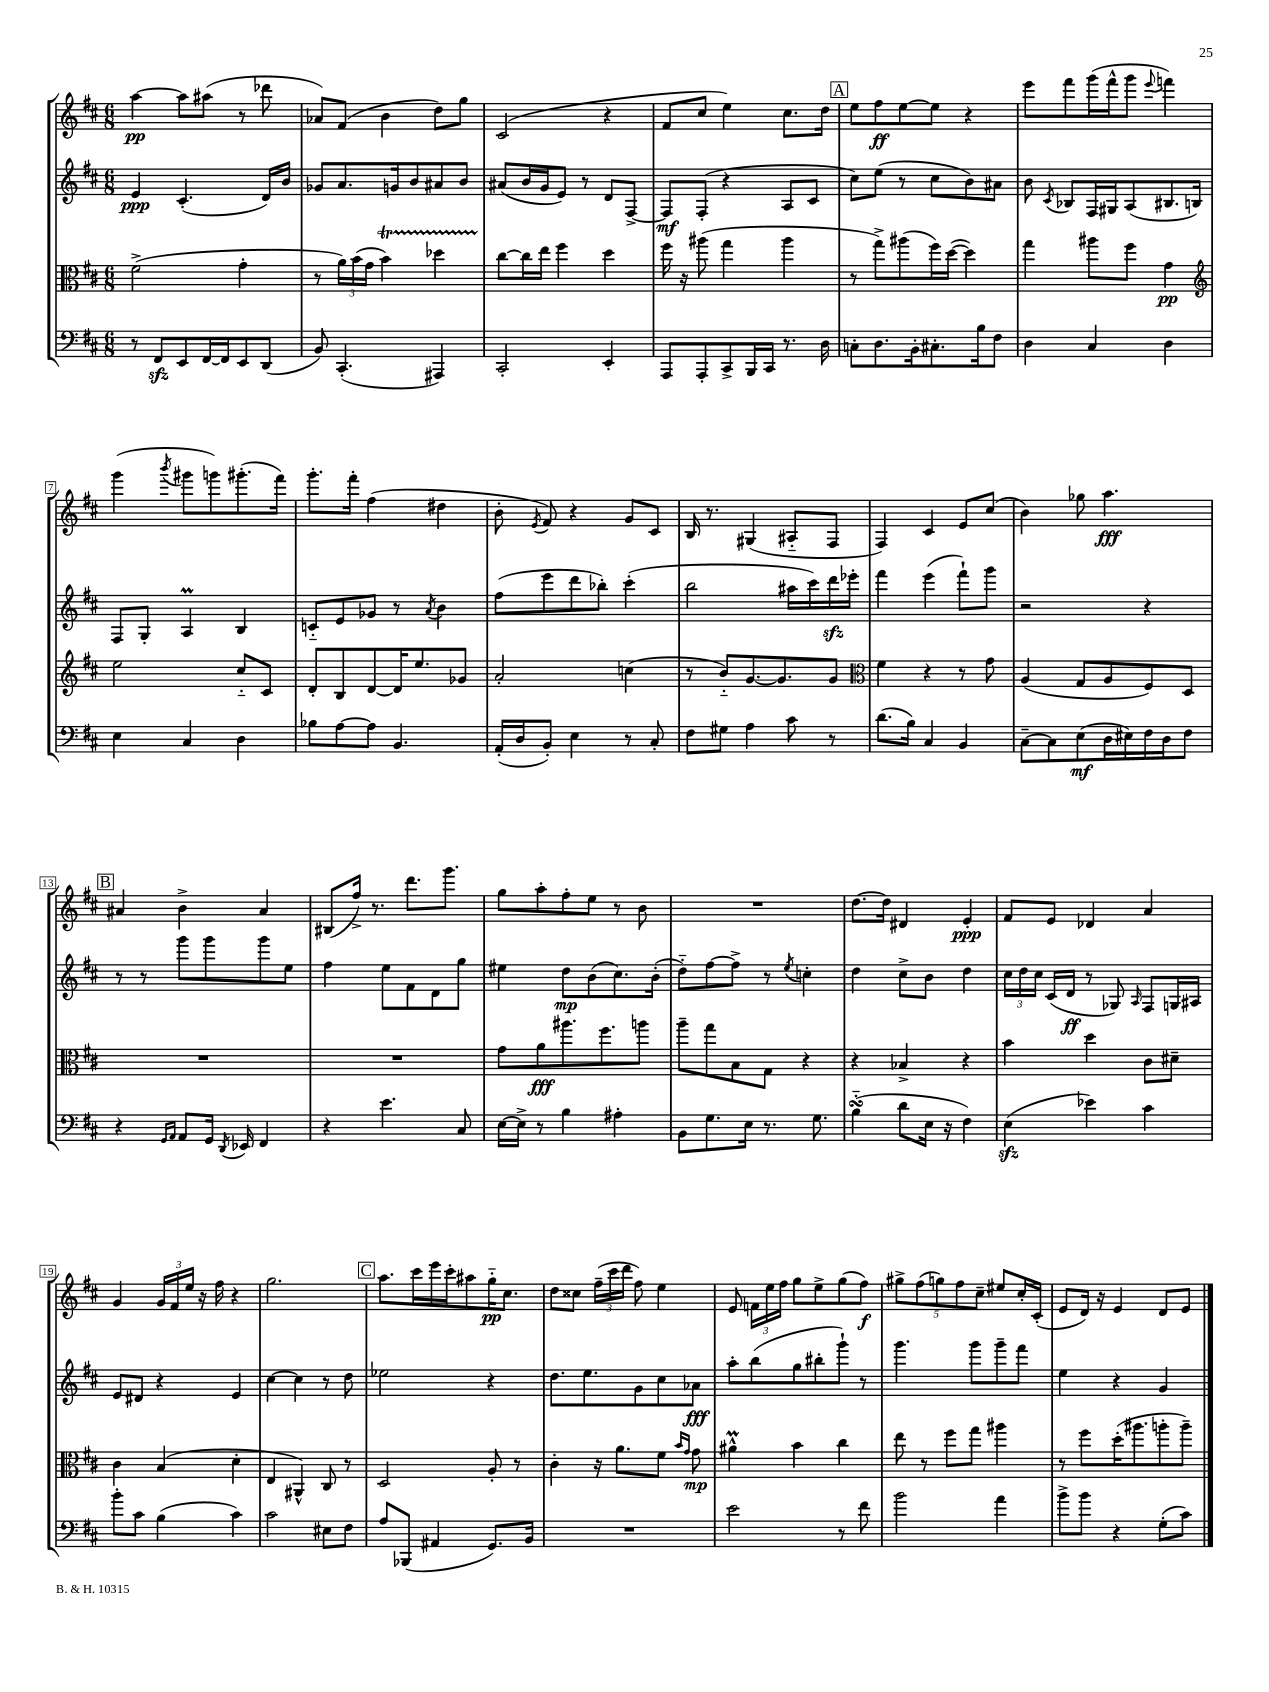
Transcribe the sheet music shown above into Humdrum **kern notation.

**kern	**dynam	**kern	**dynam	**kern	**dynam	**kern	**dynam
*part4	*part4	*part3	*part3	*part2	*part2	*part1	*part1
*staff4	*staff4	*staff3	*staff3	*staff2	*staff2	*staff1	*staff1
*clefF4	*	*clefC3	*	*clefG2	*	*clefG2	*
*k[f#c#]	*	*k[f#c#]	*	*k[f#c#]	*	*k[f#c#]	*
*M6/8	*	*M6/8	*	*M6/8	*	*M6/8	*
=1	=1	=1	=1	=1	=1	=1	=1
8r	.	(2f#^\	.	4e/	ppp	[4aa\	pp
8FF#zz/L	.	.	.	.	.	.	.
8EE/	.	.	.	(4.c#'/	.	8aa\L]	.
[16FF#/L	.	.	.	.	.	(8aa#X\J	.
16FF#/J]	.	.	.	.	.	.	.
8EE/	.	4g'\	.	.	.	8r	.
(8DD/J	.	.	.	16d/LL)	.	8ddd-X\	.
.	.	.	.	16b/JJ	.	.	.
=2	=2	=2	=2	=2	=2	=2	=2
8BB/)	.	8r	.	8g-X/L	.	8a-X/L)	.
(4.CC#'/	.	24a\LL)	.	8.a/	.	(8f#/J	.
.	.	(24b\	.	.	.	.	.
.	.	24g\JJ	.	.	.	.	.
.	.	4bT\)	.	.	.	4b\	.
.	.	.	.	16gn/k	.	.	.
.	.	.	.	8b/	.	.	.
4AAA#X/)	.	4dd-XTTT\	.	8a#X/	.	8dd\L)	.
.	.	.	.	8b/J	.	8gg\J	.
=3	=3	=3	=3	=3	=3	=3	=3
2CC#'/	.	[8cc#\L	.	(8a#X/L	.	(2c#/	.
.	.	16cc#\L]	.	16b/L	.	.	.
.	.	16ee\JJ	.	16g/J	.	.	.
.	.	4ff#\	.	8e/J)	.	.	.
.	.	.	.	8r	.	.	.
4EE'/	.	4dd\	.	8d/L	.	4r	.
.	.	.	.	[8F#^/J	.	.	.
=4	=4	=4	=4	=4	=4	=4	=4
8AAA/L	.	16ff#\	.	8F#/L]	mf	8f#/L	.
.	.	16r	.	.	.	.	.
8AAA'/	.	(8aa#X\	.	(8F#'/J	.	8cc#/J	.
8CC#^/	.	4gg\	.	4r	.	4ee\)	.
16BBB/L	.	.	.	.	.	.	.
16CC#/JJ	.	.	.	.	.	.	.
8.r	.	4aa#\	.	8A/L	.	8.cc#\L	.
.	.	.	.	8c#/J	.	.	.
16D\	.	.	.	.	.	16dd\Jk	.
!!LO:REH:place=s1:t=A
=5	=5	=5	=5	=5	=5	=5	=5
8Cn'\L	.	8r	.	8cc#\L)	.	8ee\L	.
8.D\	.	8gg^\L)	.	(8ee\J	.	8ff#\	ff
.	.	(8aa#X\	.	8r	.	[8ee\	.
16BB'\k	.	.	.	.	.	.	.
8.C#X'\	.	16ff#\L)	.	8cc#\L	.	8ee\J]	.
.	.	([16dd\JJ	.	.	.	.	.
.	.	4dd\])	.	8b\)	.	4r	.
16B\k	.	.	.	.	.	.	.
8F#\J	.	.	.	8a#X\J	.	.	.
=6	=6	=6	=6	=6	=6	=6	=6
4D\	.	4gg\	.	8b\	.	8eee\L	.
.	.	.	.	8qc#/	.	.	.
.	.	.	.	8B-X/L	.	8fff#\	.
4C#/	.	8aa#X\L	.	16F#/L	.	(16ggg\L	.
.	.	.	.	16G#X/J	.	16fff#^^\J	.
.	.	8ff#\J	.	(8A/	.	8ggg\J	.
.	.	.	.	.	.	8qqeee/	.
4D\	.	4g\	pp	8.B#X/	.	4fffn\)	.
.	.	.	.	16Bn/Jk)	.	.	.
!!LO:LB:g=z
=7	=7	=7	=7	=7	=7	=7	=7
*	*	*clefG2	*	*	*	*	*
4E\	.	2ee\	.	8F#/L	.	(4ggg\	.
.	.	.	.	8G'/J	.	.	.
.	.	.	.	.	.	8qbbb/	.
4C#/	.	.	.	4AM/	.	8ggg#X\L	.
.	.	.	.	.	.	8gggn\)	.
4D\	.	8cc#/L	.	4B/	.	(8.ggg#X'\	.
.	.	8c#/J	.	.	.	.	.
.	.	.	.	.	.	16fff#\Jk)	.
=8	=8	=8	=8	=8	=8	=8	=8
8B-X\L	.	8d'/L	.	8cn/L	.	8.ggg'\L	.
[8A\	.	8B/	.	8e/	.	.	.
.	.	.	.	.	.	16fff#'\Jk	.
8A\J]	.	[8d/	.	8g-X/J	.	(4ff#\	.
4.BB/	.	16d/K]	.	8r	.	.	.
.	.	8.ee/	.	.	.	.	.
.	.	.	.	8qa/	.	.	.
.	.	.	.	4b\	.	4dd#X\	.
.	.	8g-X/J	.	.	.	.	.
=9	=9	=9	=9	=9	=9	=9	=9
(16AA'/LL	.	2a'/	.	(8ff#\L	.	8b'\	.
16D/J	.	.	.	.	.	.	.
.	.	.	.	.	.	8qe/	.
8BB'/J)	.	.	.	8eee\	.	8f#/)	.
4E\	.	.	.	8ddd\	.	4r	.
.	.	.	.	8bb-X'\J)	.	.	.
8r	.	(4ccn\	.	(4ccc#'\	.	8g/L	.
8C#'/	.	.	.	.	.	8c#/J	.
=10	=10	=10	=10	=10	=10	=10	=10
8F#\L	.	8r	.	2bb\	.	16B/	.
.	.	.	.	.	.	8.r	.
8G#X\J	.	8b/L)	.	.	.	.	.
4A\	.	[8.g/	.	.	.	(4G#X/	.
.	.	8.g/]	.	.	.	.	.
8c#\	.	.	.	16aa#X\LL	.	8A#X/L	.
.	.	.	.	16ccc#\)	.	.	.
8r	.	8g/J	.	16dddzz\	.	8F#/J	.
.	.	.	.	16eee-X'\JJ	.	.	.
=11	=11	=11	=11	=11	=11	=11	=11
*	*	*clefC3	*	*	*	*	*
(8.d\L	.	4f#\	.	4fff#\	.	4F#/)	.
16B\Jk)	.	.	.	.	.	.	.
4C#/	.	4r	.	(4eee\	.	4c#/	.
4BB/	.	8r	.	8fff#`\L)	.	8e/L	.
.	.	8g\	.	8ggg\J	.	(8cc#/J	.
=12	=12	=12	=12	=12	=12	=12	=12
[8C#~\L	.	(4A/	.	2r	.	4b\)	.
8C#\]	.	.	.	.	.	.	.
(8E\	mf	8G/L	.	.	.	8gg-X\	.
16D\L	.	8A/	.	.	.	4.aa\	fff
16E#X\)	.	.	.	.	.	.	.
16F#\	.	8F#/)	.	4r	.	.	.
16D\J	.	.	.	.	.	.	.
8F#\J	.	8D/J	.	.	.	.	.
!!LO:LB:g=z
!!LO:REH:place=s1:t=B
=13	=13	=13	=13	=13	=13	=13	=13
4r	.	2.r	.	8r	.	4a#X/	.
.	.	.	.	8r	.	.	.
16qqGG/LL	.	.	.	.	.	.	.
16qqAA/JJ	.	.	.	.	.	.	.
8AA/L	.	.	.	8ggg\L	.	4b^\	.
16GG/Jk	.	.	.	8ggg\	.	.	.
8qDD/	.	.	.	.	.	.	.
16EE-X/	.	.	.	.	.	.	.
4FF#/	.	.	.	8ggg\	.	4a#/	.
.	.	.	.	8ee\J	.	.	.
=14	=14	=14	=14	=14	=14	=14	=14
4r	.	2.r	.	4ff#\	.	(8B#X/L	.
.	.	.	.	.	.	16ff#^/Jk)	.
.	.	.	.	.	.	8.r	.
4.e\	.	.	.	8ee\L	.	.	.
.	.	.	.	8f#\	.	8.ddd\L	.
.	.	.	.	8d\	.	.	.
.	.	.	.	.	.	8.ggg\J	.
8C#/	.	.	.	8gg\J	.	.	.
=15	=15	=15	=15	=15	=15	=15	=15
[16E\LL	.	8g\L	.	4ee#X\	.	8gg\L	.
16E^\JJ]	.	.	.	.	.	.	.
8r	.	8a\	fff	.	.	8aa'\	.
4B\	.	8.aa#X\	.	8dd\L	mp	8ff#'\	.
.	.	.	.	(8b\	.	8ee\J	.
.	.	8.ff#\	.	.	.	.	.
4A#X'\	.	.	.	8.cc#\)	.	8r	.
.	.	8aan\J	.	.	.	8b\	.
.	.	.	.	(16b'\Jk	.	.	.
=16	=16	=16	=16	=16	=16	=16	=16
8BB\L	.	8aa~\L	.	8dd\L)	.	2.r	.
8.G\	.	8gg\	.	[8ff#\	.	.	.
.	.	8B\	.	8ff#^\J]	.	.	.
16E\Jk	.	.	.	.	.	.	.
8.r	.	8G\J	.	8r	.	.	.
.	.	.	.	8qee/	.	.	.
.	.	4r	.	4ccn'\	.	.	.
8.G\	.	.	.	.	.	.	.
=17	=17	=17	=17	=17	=17	=17	=17
(4BsSSS\	.	4r	.	4dd\	.	[8.dd\L	.
.	.	.	.	.	.	16dd\Jk]	.
8d\L	.	4B-X^/	.	8cc#^\L	.	4d#X/	.
16E\Jk	.	.	.	8b\J	.	.	.
16r	.	.	.	.	.	.	.
4F#\)	.	4r	.	4dd\	.	4e'/	ppp
=18	=18	=18	=18	=18	=18	=18	=18
(4Ezz\	.	4b\	.	24cc#\LL	.	8f#/L	.
.	.	.	.	24dd\	.	.	.
.	.	.	.	24cc#\JJ	.	.	.
.	.	.	.	(16c#/LL	.	8e/J	.
.	.	.	.	16d/JJ	ff	.	.
4e-X\)	.	4dd\	.	8r	.	4d-X/	.
.	.	.	.	8G-X/)	.	.	.
.	.	.	.	16qqA/	.	.	.
4c#\	.	8c#\L	.	8F#/L	.	4a/	.
.	.	8d#X~\J	.	16Gn/L	.	.	.
.	.	.	.	16A#X/JJ	.	.	.
!!LO:LB:g=z
=19	=19	=19	=19	=19	=19	=19	=19
8b'\L	.	4c#\	.	8e/L	.	4g/	.
8c#\J	.	.	.	8d#X/J	.	.	.
(4B\	.	(4B/	.	4r	.	24g/LL	.
.	.	.	.	.	.	24f#/	.
.	.	.	.	.	.	24ee/JJ	.
.	.	.	.	.	.	16r	.
.	.	.	.	.	.	16ff#\	.
4c#\)	.	4d'\	.	4e/	.	4r	.
=20	=20	=20	=20	=20	=20	=20	=20
2c#\	.	4E/	.	[4cc#\	.	2.gg\	.
.	.	4AA#X^^/)	.	4cc#\]	.	.	.
8E#X\L	.	8C#/	.	8r	.	.	.
8F#\J	.	8r	.	8dd\	.	.	.
!!LO:REH:place=s1:t=C
=21	=21	=21	=21	=21	=21	=21	=21
8A/L	.	2D/	.	2ee-X\	.	8.aa\L	.
(8BBB-X/J	.	.	.	.	.	.	.
.	.	.	.	.	.	16ccc#\L	.
4AA#X/	.	.	.	.	.	16eee\	.
.	.	.	.	.	.	16ccc#'\J	.
.	.	.	.	.	.	8aa#X\	.
8.GG/L)	.	8A'/	.	4r	.	16gg\K	pp
.	.	.	.	.	.	8.cc#\J	.
.	.	8r	.	.	.	.	.
16BB/Jk	.	.	.	.	.	.	.
=22	=22	=22	=22	=22	=22	=22	=22
2.r	.	4c#'\	.	8.dd\L	.	8dd\L	.
.	.	.	.	.	.	8cc##X\J	.
.	.	.	.	8.ee\	.	.	.
.	.	16r	.	.	.	(24ff#~\LL	.
.	.	.	.	.	.	24ccc#\	.
.	.	8.a\L	.	.	.	.	.
.	.	.	.	.	.	24ddd\JJ	.
.	.	.	.	8g\	.	8ff#\)	.
.	.	8f#\J	.	8cc#\	.	4ee\	.
.	.	16qqb/LL	.	.	.	.	.
.	.	16qqg/JJ	.	.	.	.	.
.	.	8g\	mp	8a-X\J	fff	.	.
=23	=23	=23	=23	=23	=23	=23	=23
2e\	.	4a#Xm^^\	.	8aa'\L	.	8e/	.
.	.	.	.	(8bb\	.	24fn\LL	.
.	.	.	.	.	.	24ee\	.
.	.	.	.	.	.	24ff#\JJ	.
.	.	4b\	.	8gg\	.	8gg\L	.
.	.	.	.	8bb#X'\	.	8ee^\	.
8r	.	4cc#\	.	8ggg`\J)	.	(8gg\	.
8f#\	.	.	.	8r	.	8ff#\J)	f
=24	=24	=24	=24	=24	=24	=24	=24
2b\	.	8ee\	.	4.ggg\	.	10gg#X^\L	.
.	.	.	.	.	.	(10ff#\	.
.	.	8r	.	.	.	.	.
.	.	.	.	.	.	10ggn\)	.
.	.	8ff#\L	.	.	.	.	.
.	.	.	.	.	.	10ff#\	.
.	.	8gg\J	.	8ggg\L	.	.	.
.	.	.	.	.	.	10cc#~\J	.
4a\	.	4aa#X\	.	8ggg~\	.	8ee#X/L	.
.	.	.	.	8fff#\J	.	16cc#'/L	.
.	.	.	.	.	.	(16c#'/JJ	.
=25	=25	=25	=25	=25	=25	=25	=25
8b^\L	.	8r	.	4ee\	.	8e/L	.
8b\J	.	8ff#\L	.	.	.	16d/Jk)	.
.	.	.	.	.	.	16r	.
4r	.	(16dd'\K	.	4r	.	4e/	.
.	.	8.aa#X\	.	.	.	.	.
(8G'\L	.	8aan'\	.	4g/	.	8d/L	.
8c#\J)	.	8aa~\J)	.	.	.	8e/J	.
==	==	==	==	==	==	==	==
*-	*-	*-	*-	*-	*-	*-	*-
